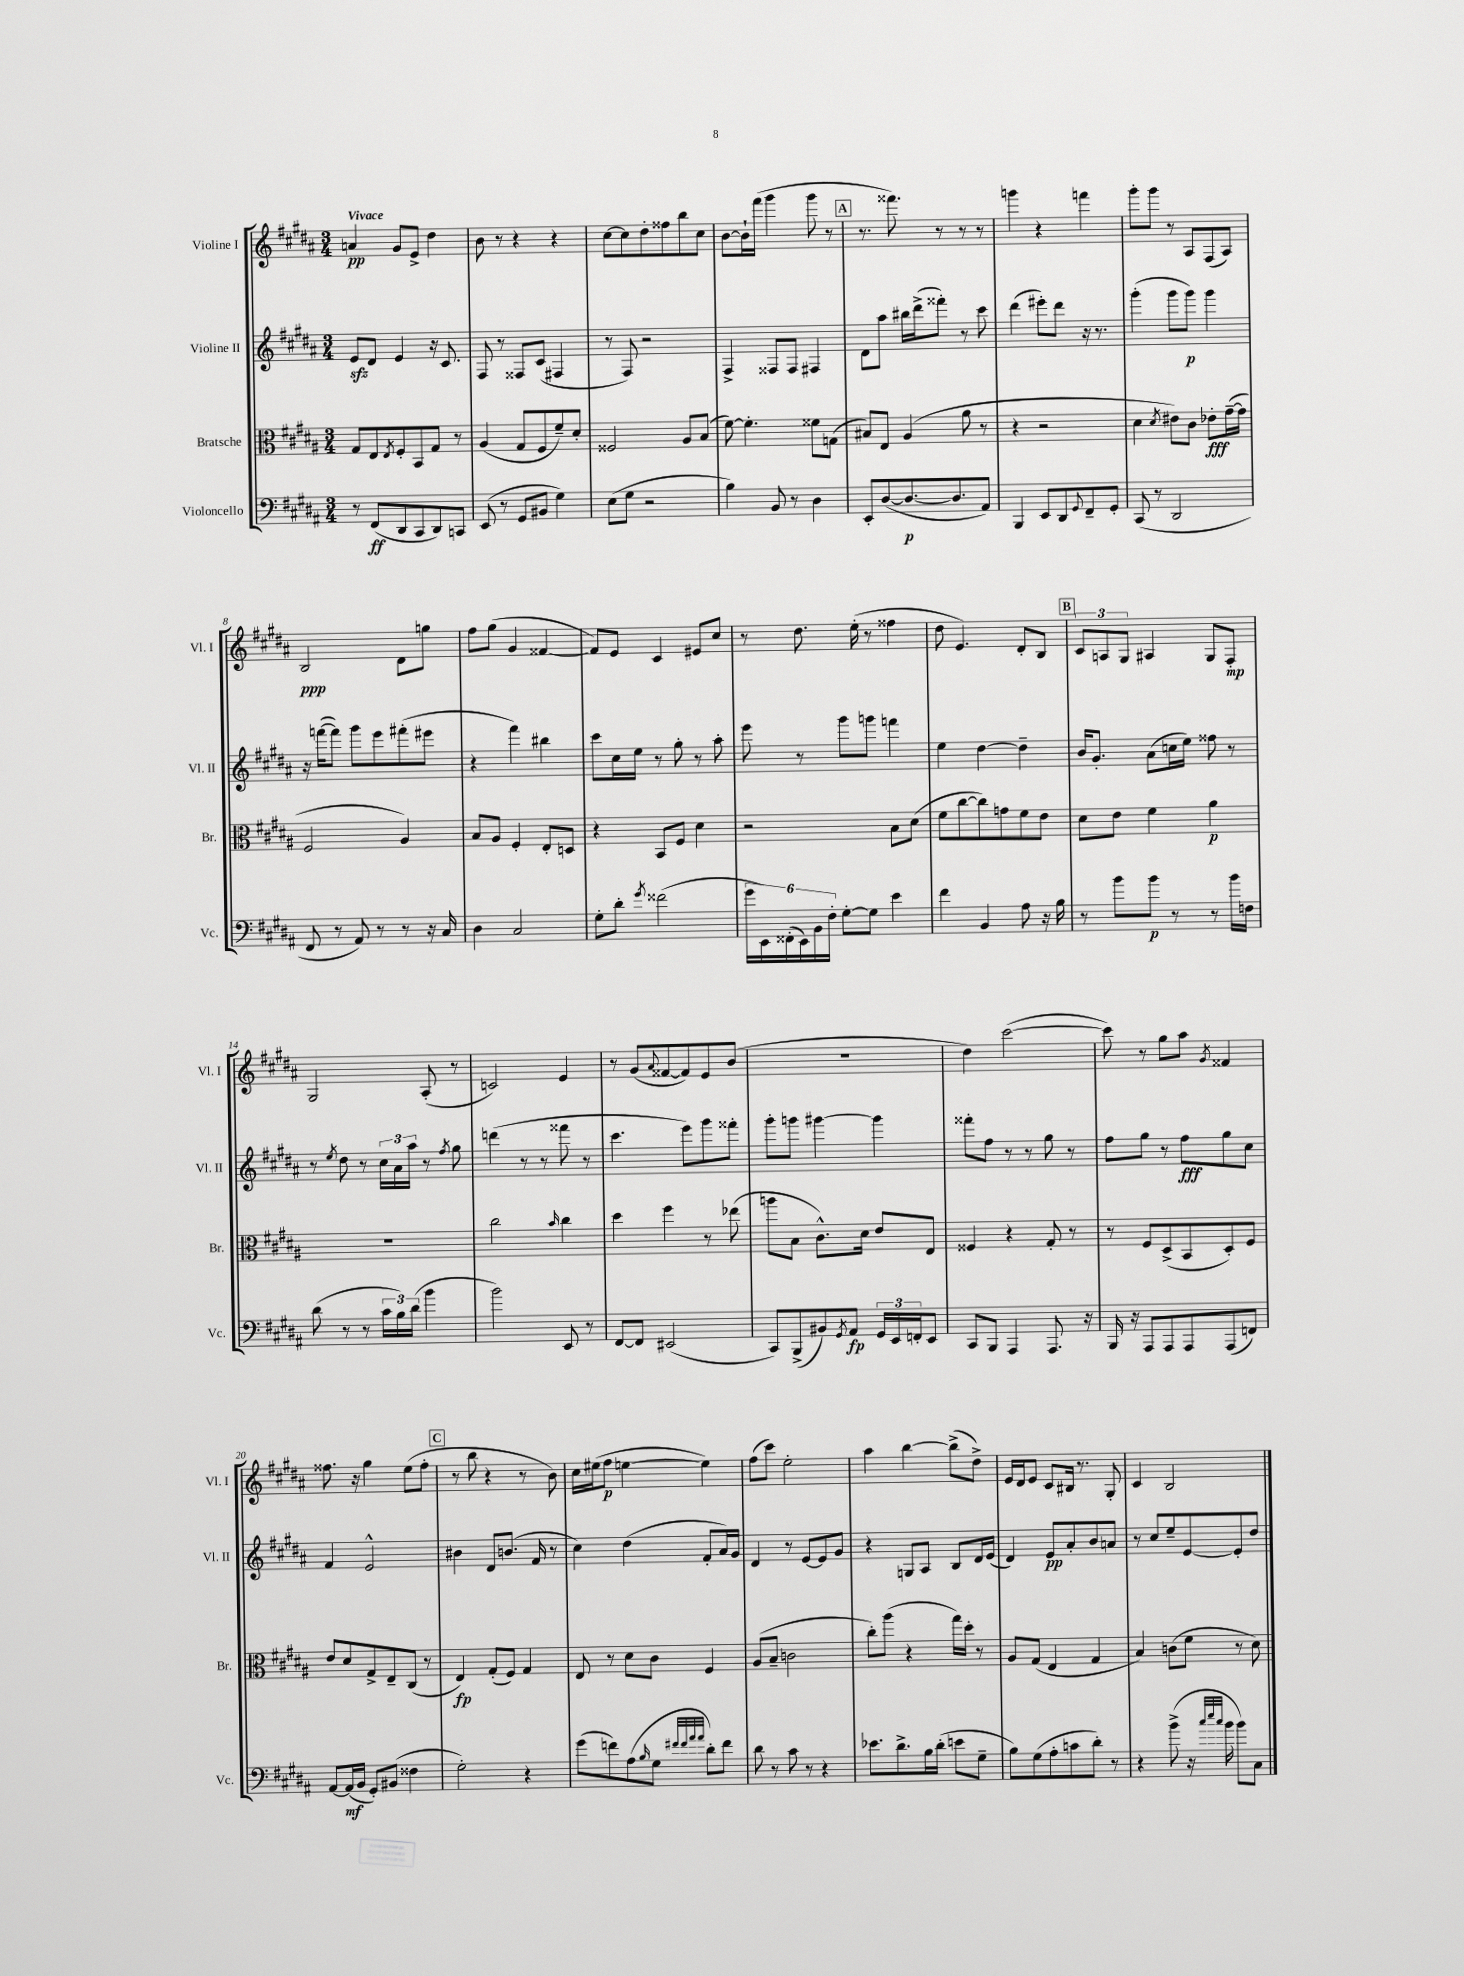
<<
\new StaffGroup <<
\new Staff = "s0" \with { instrumentName = "Violine I" shortInstrumentName = "Vl. I" } {
    \clef treble \key b \major \numericTimeSignature \time 3/4 \tempo "Vivace"
    a'4\pp gis'8 e'8-> dis''4 |
    b'8 r8 r4 r4 |
    cis''8~ cis''8 dis''8-. fisis''8 b''8 cis''8 |
    b'8~ b'16-! fis'''16( gis'''4 gis'''8 r8 |
    \mark \markup { \box "A" } r8. fisis'''8.) r8 r8 r8 |
    g'''4 r4 f'''4 |
    gis'''8-. gis'''8 r8 ais8 fis8( ais8) |
    b2\ppp dis'8 g''8 |
    fis''8 gis''8( gis'4 fisis'4~ |
    fisis'8) e'8 cis'4 eis'8 cis''8 |
    r8 dis''8. e''16-.( r8 fisis''4 |
    dis''8 e'4.) dis'8-. b8 |
    \mark \markup { \box "B" } \tuplet 3/2 { cis'8 a8 gis8 } ais4 gis8 fis8-.\mp |
    gis2 ais8-.( r8 |
    c'2) e'4 |
    r8 gis'8( \appoggiatura { ais'8 } fisis'8~ fisis'8) e'8 b'8( |
    R2. |
    dis''4) cis'''2~( |
    cis'''8) r8 gis''8 ais''8 \acciaccatura { gis'8 } fisis'4 |
    fisis''8. r16 gis''4 e''8( fisis''8-. |
    \mark \markup { \box "C" } r8 b''8 r4 r8 b'8) |
    cis''16 eis''16( fis''8\p e''4~ e''4) |
    fis''8( cis'''8) e''2-. |
    ais''4 b''4~ b''8->( dis''8->) |
    e'16 dis'16 e'8 cis'8 bis16 r8. gis8-. |
    cis'4 b2 \bar "|." |
}
\new Staff = "s1" \with { instrumentName = "Violine II" shortInstrumentName = "Vl. II" } {
    \clef treble \key b \major \numericTimeSignature \time 3/4
    e'8\sfz dis'8 e'4 r16 cis'8. |
    fis8 r8 fisis8 cis'8( fis4 |
    r8 fis8) r2 |
    fis4-> fisis8 fisis8 fis4 |
    \mark \markup { \box "A" } dis'8 ais''8 bis''16 dis'''16->( fisis'''8-.) r8 cis'''8 |
    dis'''4( eis'''8-.) dis'''8 r16 r8. |
    gis'''4-.( gis'''8 gis'''8\p) gis'''4 |
    r16 f'''16~( f'''8) gis'''8 e'''8 fis'''8-.( eis'''8 |
    r4 fis'''4) bis''4 |
    cis'''8 cis''16 e''16 r8 gis''8-. r8 ais''8-. |
    e'''8 r8 gis'''8 g'''8 f'''4 |
    e''4 dis''4~ dis''4-- |
    \mark \markup { \box "B" } b'16 gis'8.-. ais'8( c''16 e''16) fisis''8 r8 |
    r8 \acciaccatura { e''8 } dis''8 r8 \tuplet 3/2 { cis''16 ais'16 ais''16 } r8 \acciaccatura { fis''8 } gis''8 |
    d'''4( r8 r8 fisis'''8 r8 |
    cis'''4. e'''8) gis'''8 fisis'''8-. |
    gis'''8-. g'''8 gis'''4~ gis'''4 |
    fisis'''8-. fis''8 r8 r8 gis''8 r8 |
    fis''8 gis''8 r8 fis''8\fff gis''8 cis''8 |
    fis'4 e'2-^ |
    \mark \markup { \box "C" } bis'4 dis'8 b'8.( fis'16 r8 |
    cis''4) dis''4( fis'8-. ais'16) gis'16 |
    dis'4 r8 e'8~ e'8 gis'8 |
    r4 g8 ais8 b8 dis'16 e'16( |
    dis'4) e'8\pp ais'8-. b'8 a'8 |
    r8 cis''8 e''8-- e'8~ e'8-. dis''8 \bar "|." |
}
\new Staff = "s2" \with { instrumentName = "Bratsche" shortInstrumentName = "Br." } {
    \clef alto \key b \major \numericTimeSignature \time 3/4
    gis8 e8 \acciaccatura { e8 } fis8-. b,8 gis8 r8 |
    ais4( gis8 fis8 fis'8--) dis'8-. |
    fisis2 ais8 b8( |
    fis'8~) fis'4.-. fisis'8 g8( |
    \mark \markup { \box "A" } bis8) e8 ais4( ais'8 r8 |
    r4 r2 |
    dis'4 \acciaccatura { dis'8 } eis'8) cis'8 ees'8-.\fff gis'16~--( gis'16 |
    fis2 ais4) |
    b8 ais8 fis4-. e8-. d8 |
    r4 b,8 fis8 dis'4 |
    r2 b8 dis'8( |
    fis'8 cis''8~ cis''8) g'8 fis'8 e'8 |
    \mark \markup { \box "B" } dis'8 e'8 fis'4 ais'4\p |
    R2. |
    cis''2 \grace { b'16 } cis''4 |
    dis''4 fis''4 r8 ees''8( |
    a''8 b8 cis'8.-^) dis'16 e'8 e8 |
    fisis4 r4 gis8-. r8 |
    r8 fis8 dis8->( b,8 dis8-.) fis8 |
    e'8 dis'8 gis8-> e8-- cis8( r8 |
    \mark \markup { \box "C" } e4\fp) gis8-.( fis8) gis4 |
    e8 r8 dis'8 cis'8 fis4 |
    ais8( b8-- c'2 |
    cis''8-.) ais''8( r4 gis''16) dis''16-. r8 |
    ais8 gis8( e4 gis4 |
    b4) c'8( fis'8 r8 dis'8) \bar "|." |
}
\new Staff = "s3" \with { instrumentName = "Violoncello" shortInstrumentName = "Vc." } {
    \clef bass \key b \major \numericTimeSignature \time 3/4
    r8 fis,8\ff( dis,8 cis,8 dis,8) c,8 |
    e,8( r8 gis,8 bis,8 gis4) |
    e8( gis8 r2 |
    b4) b,8 r8 dis4 |
    \mark \markup { \box "A" } e,8-. dis8~( dis8.~\p dis8. ais,8) |
    b,,4 e,8 dis,8 \appoggiatura { gis,8 } fis,8-- gis,8-. |
    cis,8( r8 dis,2 |
    fis,8 r8 ais,8) r8 r8 r16 cis16 |
    dis4 cis2 |
    gis8-. dis'8-. \acciaccatura { gis'8 } fisis'2( |
    \tuplet 6/4 { gis'16 e,16) fisis,16-.( e,16) b,16 fis16-. } gis8~-. gis8 e'4 |
    fis'4 b,4 ais8 r16 b16 |
    \mark \markup { \box "B" } r8 b'8 b'8\p r8 r8 b'16 f16 |
    dis'8( r8 r8 \tuplet 3/2 { cis'16 b16) dis'16( } b'4 |
    b'2) e,8 r8 |
    fis,8~ fis,8 eis,2( |
    cis,8) b,,8->( bis,8) \acciaccatura { gis,8 } ais,8\fp \tuplet 3/2 { gis,16 e,16 f,16-. } e,8 |
    cis,8 b,,8 ais,,4 ais,,8. r16 |
    b,,16 r16 ais,,8 ais,,8 ais,,8 ais,,8( f,8) |
    ais,8~ ais,16\mf( b,16 gis,8-.) bis,8( fisis4 |
    \mark \markup { \box "C" } gis2-.) r4 |
    gis'8( f'8) ais8( \grace { b16 } gis8 \grace { fis'32 fis'32 ais'32 ais'32 } dis'8-.) fis'8 |
    dis'8 r8 cis'8 r8 r4 |
    ees'8. dis'8.-> b16 dis'16-.( e'8 gis8-- |
    b8) gis8( ais8-. c'8 dis'8-.) r8 |
    r4 b'8->( r16 \grace { cis''32 e''32 cis''32 } b'16 b'8) cis8 \bar "|." |
}
>>
>>
